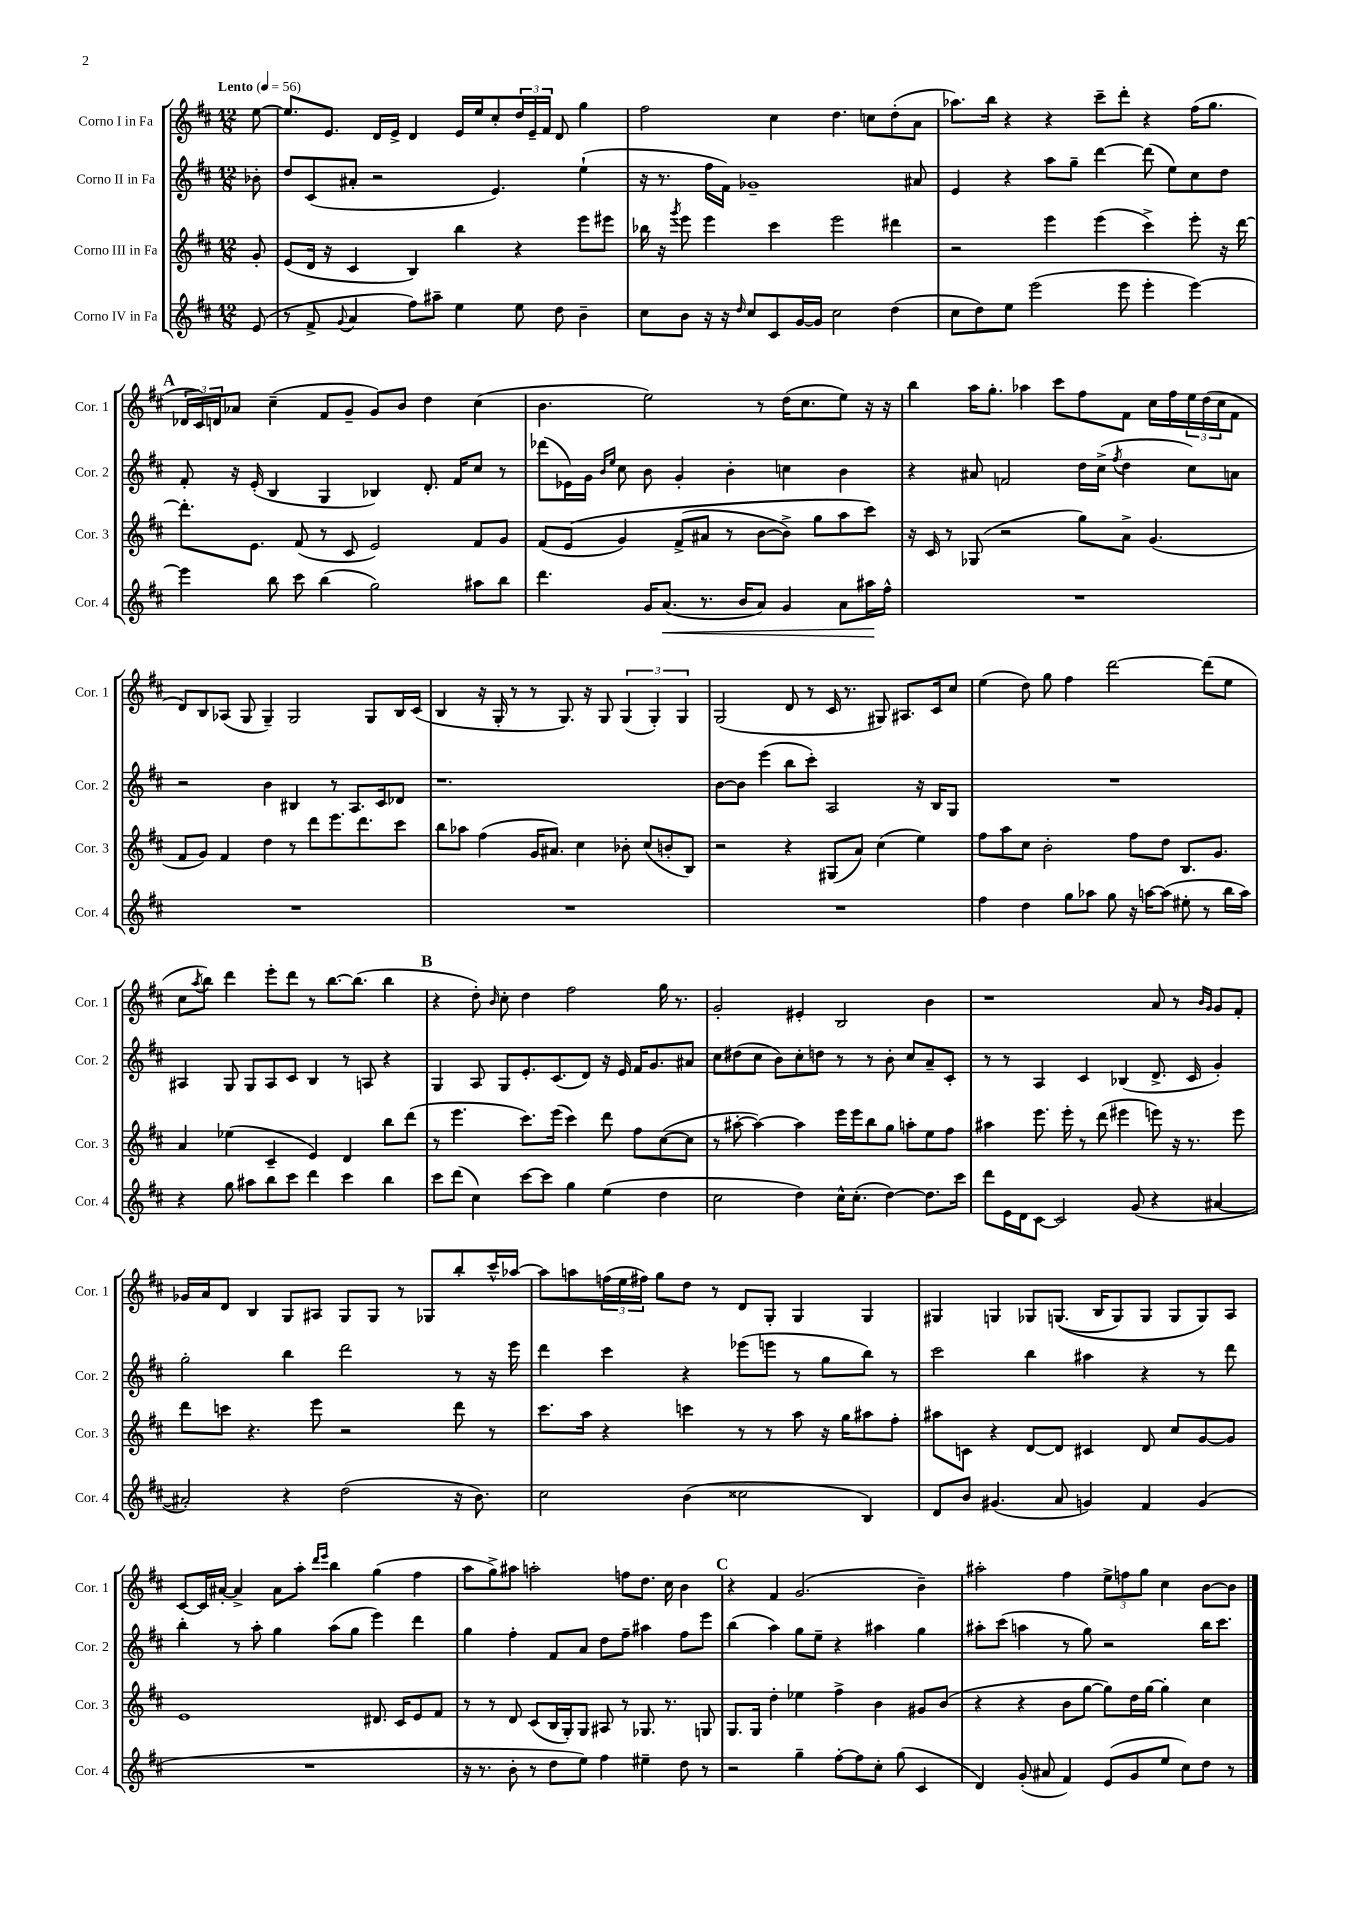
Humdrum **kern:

**kern	**dynam	**kern	**kern	**kern
*part4	*part4	*part3	*part2	*part1
*staff4	*staff4	*staff3	*staff2	*staff1
*I"Corno IV in Fa	*	*I"Corno III in Fa	*I"Corno II in Fa	*I"Corno I in Fa
*I'Cor. 4	*	*I'Cor. 3	*I'Cor. 2	*I'Cor. 1
*clefG2	*	*clefG2	*clefG2	*clefG2
*k[f#c#]	*	*k[f#c#]	*k[f#c#]	*k[f#c#]
*M12/8	*	*M12/8	*M12/8	*M12/8
*MM56	*	*MM56	*MM56	*MM56
=	=	=	=	=
!	!	!	!	!LO:TX:a:B:t=Lento
(8e/	.	8g'/	8b-X'\	[8ee\
=1	=1	=1	=1	=1
8r	.	(8e/L	8dd/L	8.ee/L]
8f#^/	.	16d/Jk	(8c#/	.
.	.	16r	.	8.e/J
8qqg/	.	.	.	.
4a/	.	4c#/	8a#X'/J	.
.	.	.	2r	16d/LL
.	.	.	.	16e^/JJ
8ff#\L)	.	4B/)	.	4d/
8aa#X~\J	.	.	.	.
4ee\	.	4bb\	.	16e/LL
.	.	.	.	16ee/J
.	.	.	4.e/)	8cc#'/
8ee\	.	4r	.	24dd/L
.	.	.	.	24e~/
.	.	.	.	24f#/JJ
8dd\	.	.	.	8d/
4b~\	.	8eee\L	(4ee`\	4gg\
.	.	8eee#X\J	.	.
=2	=2	=2	=2	=2
8cc#\L	.	16bb-X\	16r	2ff#\
.	.	16r	8.r	.
.	.	8qggg/	.	.
8b\J	.	8eee\	.	.
16r	.	4eee\	16ff#\LL	.
16r	.	.	16f#\JJ)	.
16qqdd/	.	.	.	.
8cc#/L	.	.	1g-X~	.
8c#/	.	4ccc#\	.	4cc#\
[16g/L	.	.	.	.
16g/JJ]	.	.	.	.
2cc#\	.	2eee\	.	4.dd\
.	.	.	.	8ccn\L
(4dd\	.	4ddd#X\	.	(8dd'\
.	.	.	8a#X/	8a\J
=3	=3	=3	=3	=3
8cc#\L	.	2r	4e/	8.aa-X\L)
8dd\)	.	.	.	.
.	.	.	.	16bb\Jk
8ee\J	.	.	4r	4r
(2eee\	.	.	.	.
.	.	4eee\	8aa\L	4r
.	.	.	8gg~\J	.
.	.	(4eee\	[4ddd\	8ccc#~\L
8eee\	.	.	.	8ddd'\J
4eee'\	.	4ccc#^\)	(8ddd\]	4r
.	.	.	8ee\L)	.
[4eee\)	.	8eee'\	8cc#\	(16ff#\KL
.	.	.	.	8.gg\J
.	.	16r	8dd\J	.
.	.	[16ddd\	.	.
!!LO:LB:g=z
!!LO:REH:place=s1:t=A
=4	=4	=4	=4	=4
4eee\]	.	8.ddd'\L]	8f#'/	24d-X/LL
.	.	.	.	24c#/)
.	.	.	.	24dn/J
.	.	.	16r	8a-X/J
.	.	8.e\J	(16e'/	.
8bb\	.	.	4B/	(4cc#~\
8ccc#\	.	(8f#/	.	.
(4bb\	.	8r	4G/	8f#/L
.	.	8c#/	.	8g~/J
2gg\)	.	2e/)	4B-X/)	8g/L)
.	.	.	.	8b/J
.	.	.	8.d'/	4dd\
.	.	.	16f#/KL	.
8aa#X\L	.	8f#/L	8cc#/J	(4cc#\
8bb\J	.	8g/J	8r	.
=5	=5	=5	=5	=5
4.ddd\	.	(8f#/L	(8ddd-X\L	4.b\
.	.	(8e/J	16e-X\L)	.
.	.	.	16g\JJ	.
.	.	.	16qqb/LL	.
.	.	.	16qqee/JJ	.
.	.	4g/)	8cc#\	.
16g/KL	.	.	8b\	2ee\)
!	!LO:HP:b	!	!	!
(8.a/J	<	.	.	.
.	.	(8f#^/L	4g'/	.
8.r	.	8a#X/J	.	.
.	.	8r	4b'\	.
16b/KL	.	.	.	.
8a/J)	.	[8b\L	.	8r
4g/	.	8b^\J])	4ccn\	(16dd\KL
.	.	.	.	8.cc#\
.	.	8gg\L	.	.
8a\L	.	8aa\	4b\	8ee\J)
16aa#X\L	.	8ccc#\J)	.	16r
16ff#^^\JJ	[	.	.	16r
=6	=6	=6	=6	=6
1.r	.	16r	4r	4bb\
.	.	16c#/	.	.
.	.	8r	.	.
.	.	(8G-X/	8a#X/	16aa\KL
.	.	.	.	8.gg'\J
.	.	2r	2fn/	.
.	.	.	.	4aa-X\
.	.	.	.	8ccc#\L
.	.	8gg\L)	16dd\LL	8ff#\
.	.	.	(16cc#^\JJ	.
.	.	.	8qff#/	.
.	.	8a^\J	4dd\	8f#\J
.	.	(4.g/	.	16cc#\LL
.	.	.	.	16ff#\
.	.	.	8cc#\L)	24ee\
.	.	.	.	(24dd\
.	.	.	.	24cc#\J
.	.	.	8an\J	8f#\J
!!LO:LB:g=z
=7	=7	=7	=7	=7
1.r	.	8f#/L	2r	8d/L)
.	.	8g/J)	.	8B/
.	.	4f#/	.	(8A-X/J
.	.	.	.	8G/
.	.	4dd\	4b\	4G~/)
.	.	8r	4B#X/	2G/
.	.	8ddd\L	.	.
.	.	8.eee\	8r	.
.	.	.	8.A/L	.
.	.	8.ddd\	.	.
.	.	.	.	8G/L
.	.	.	16c#/k	.
.	.	8ccc#\J	8d-X/J	16B/L
.	.	.	.	(16c#/JJ
=8	=8	=8	=8	=8
1.r	.	8bb\L	1.r	4B/
.	.	8aa-X\J	.	.
.	.	(4ff#\	.	16r
.	.	.	.	16G'/
.	.	.	.	8r
.	.	16g/KL	.	8r
.	.	8.a#X/J)	.	.
.	.	.	.	8.G/)
.	.	4cc#\	.	.
.	.	.	.	16r
.	.	.	.	8G/
.	.	8b-X'\	.	(6G/
.	.	(8cc#/L	.	.
.	.	.	.	6G'/)
.	.	8bn'/	.	.
.	.	.	.	6G/
.	.	8B/J)	.	.
=9	=9	=9	=9	=9
1.r	.	2r	[8b\L	(2G/
.	.	.	8b\J]	.
.	.	.	(4eee\	.
.	.	4r	8bb\L	8d/
.	.	.	8ccc#'\J)	8r
.	.	(8G#X/L	2A/	16c#/
.	.	.	.	8.r
.	.	8a/J)	.	.
.	.	(4cc#\	.	8G#X/)
.	.	.	.	8.A#X/L
.	.	4ee\)	16r	.
.	.	.	16B/KL	16c#/k
.	.	.	8G/J	8cc#/J
=10	=10	=10	=10	=10
4ff#\	.	8ff#\L	1.r	(4ee\
.	.	8aa\	.	.
4dd\	.	8cc#\J	.	8dd\)
.	.	2b'\	.	8gg\
8gg\L	.	.	.	4ff#\
8aa-X\J	.	.	.	.
8gg\	.	.	.	[2ddd\
16r	.	8ff#\L	.	.
[16aan\KL	.	.	.	.
(8aa\J]	.	8dd\J	.	.
8ee#X'\	.	8.B/L	.	.
8r	.	.	.	(8ddd\L]
.	.	8.g/J	.	.
16bb\LL	.	.	.	8ee\J
16aa\JJ)	.	.	.	.
!!LO:LB:g=z
=11	=11	=11	=11	=11
4r	.	4a/	4A#X/	8cc#\L
.	.	.	.	8qaa/
.	.	.	.	8bb\J)
8gg\	.	(4ee-X\	8G/	4ddd\
8aa#X\L	.	.	8G/L	.
8bb\	.	4c#~/	8A#/	8eee'\L
8ccc#\J	.	.	8c#/J	8ddd\J
4ddd\	.	4e/)	4B/	8r
.	.	.	.	[8.bb\L
4ccc#\	.	4d/	8r	.
.	.	.	.	(8.bb\J]
.	.	.	8An/	.
4bb\	.	8bb\L	4r	4bb\
.	.	(8ddd\J	.	.
!!LO:REH:place=s1:t=B
=12	=12	=12	=12	=12
8ccc#\L	.	8r	4G/	4r
(8ddd\J	.	4.eee\	.	.
4cc#\)	.	.	8A/	8dd'\)
.	.	.	.	16qqb/
.	.	.	8G/L	8cc#'\
[8ccc#\L	.	8.ccc#\L)	8.e'/	4dd\
8ccc#\J]	.	.	.	.
.	.	(16eee\Jk	(8.c#/	.
4gg\	.	4ccc#\)	.	2ff#\
.	.	.	8d/J)	.
(4ee\	.	8ddd\	16r	.
.	.	.	16e/	.
.	.	8ff#\L	16f#/KL	.
.	.	.	8.g/	.
4dd\	.	([8cc#\	.	16gg\
.	.	.	.	8.r
.	.	8cc#\J]	8a#X/J	.
=13	=13	=13	=13	=13
2cc#\	.	8r	8cc#\L	2g'/
.	.	[8aa#X'\	(8dd#X\	.
.	.	4aa#\_)	8cc#\J	.
.	.	.	8b\L)	.
4dd\)	.	4aa#\]	8cc#'\	4e#X'/
.	.	.	8ddn\J	.
16cc#^^\KL	.	16eee\LL	8r	2B/
(8.cc#'\J	.	16eee\J	.	.
.	.	8bb\	8r	.
[4dd\)	.	8gg\J	8b'\	.
.	.	8aan'\L	8cc#/L	.
8.dd\L]	.	8ee\	8a~/	4b\
.	.	8ff#\J	8c#'/J	.
16ccc#\Jk	.	.	.	.
=14	=14	=14	=14	=14
8ddd\L	.	4aa#X\	8r	1r
16e\L	.	.	8r	.
16d\J	.	.	.	.
[8c#\J	.	8.eee\	4A/	.
2c#/]	.	.	.	.
.	.	16eee'\	.	.
.	.	8r	4c#/	.
.	.	(8ddd\	.	.
.	.	4eee#X\	(4B-X/	.
(8g/	.	.	.	.
4r	.	8eeen\)	8.d^/	8a/
.	.	16r	.	8r
.	.	8.r	16c#/	.
.	.	.	.	16qqb/LL
.	.	.	.	16qqg/JJ
[4a#X/	.	.	4g'/)	8g/L
.	.	8eee\	.	8f#'/J
!!LO:LB:g=z
=15	=15	=15	=15	=15
2a#X'/])	.	8ddd\L	2gg'\	16g-X/LL
.	.	.	.	16a/J
.	.	8cccn\J	.	8d/J
.	.	4.r	.	4B/
4r	.	.	4bb\	8G/L
.	.	8eee\	.	8A#X/J
(2dd\	.	2r	2ddd\	8G/L
.	.	.	.	8G/J
.	.	.	.	8r
.	.	.	.	8G-X/L
16r	.	8ddd\	8r	8bb'/
8.b\)	.	.	.	.
.	.	8r	16r	16ccc#^^/L
.	.	.	16eee\	[16aa-X/JJ
=16	=16	=16	=16	=16
2cc#\	.	8.ccc#\L	4ddd\	8aa-\L]
.	.	.	.	8aan\
.	.	16aa\Jk	.	.
.	.	4r	4ccc#\	(24ffn\L
.	.	.	.	24ee\
.	.	.	.	24ff#X\JJ)
.	.	.	.	8gg\L
(4b\	.	4cccn\	4r	8dd\J
.	.	.	.	8r
2cc##X\	.	8r	(8eee-X\L	8d/L
.	.	8r	8eeen\J	8G'/J
.	.	8aa\	8r	4G/
.	.	16r	8gg\L	.
.	.	16gg\KL	.	.
4B/)	.	8aa#X\	8bb\J)	4G/
.	.	8ff#'\J	8r	.
=17	=17	=17	=17	=17
8d/L	.	8aa#X\L	2ccc#\	4G#X/
8b/J	.	8cn\J	.	.
(4.g#X/	.	4r	.	4Gn/
.	.	[8d/L	4bb\	8G-X/L
8a/	.	8d/J]	.	((8.Gn/J
4gn/)	.	4c#X/	4aa#X\	.
.	.	.	.	16B/KL
.	.	.	.	8G/)
4f#/	.	8d/	4r	8G/J
.	.	8cc#/L	.	8G/L
(4g/	.	[8g/	8r	8G/)
.	.	8g/J]	8ddd\	8A/J
!!LO:LB:g=z
=18	=18	=18	=18	=18
1.r	.	1e	4bb'\	[8c#/L
.	.	.	.	16c#/L]
.	.	.	.	[16a#X'/JJ
.	.	.	8r	4a#^/]
.	.	.	8aa'\	.
.	.	.	4gg\	8a#\L
.	.	.	.	8aa'\J
.	.	.	.	16qqddd/LL
.	.	.	.	16qqeee/JJ
.	.	.	(8aa\L	4bb\
.	.	.	8gg\J	.
.	.	8.d#X/	4eee\)	(4gg\
.	.	16c#/KL	.	.
.	.	8e/	4ddd\	4ff#\
.	.	8f#/J	.	.
=19	=19	=19	=19	=19
16r	.	8r	4gg\	8aa\L
8.r	.	.	.	.
.	.	8r	.	8gg^\)
8b'\	.	8d/	4ff#'\	8aa#X\J
8r	.	(8c#/L	.	2aan'\
8dd\L	.	16B/L	8f#/L	.
.	.	16G'/J)	.	.
8ee\J)	.	8G/J	8a/J	.
4ff#\	.	8A#X/	8dd\L	.
.	.	8r	8ff#~\J	8ffn\L
4ee#X~\	.	8.G-X/	4aa#X\	8.dd\J
.	.	8.r	.	16cc#\
8dd\	.	.	8ff#\L	4b\
8r	.	8Gn/	8eee\J	.
!!LO:REH:place=s1:t=C
=20	=20	=20	=20	=20
2r	.	8.G/L	(4bb\	4r
.	.	16G/Jk	.	.
.	.	4dd'\	4aa\)	4f#/
4gg~\	.	4ee-X\	8gg\L	(2.g/
.	.	.	8ee~\J	.
[8ff#'\L	.	4ff#^\	4r	.
8ff#\]	.	.	.	.
8cc#'\J	.	4b\	4aa#X\	.
(8gg\	.	.	.	.
4c#/	.	8g#X/L	4gg\	4b~\)
.	.	(8b/J	.	.
=21	=21	=21	=21	=21
4d/)	.	4r	8aa#X'\L	2aa#X'\
.	.	.	(8ccc#\J	.
(8g'/	.	4r	4aan\	.
8a#X/	.	.	.	.
4f#/)	.	8b\L	8r	4ff#\
.	.	[8gg\J	8gg\)	.
(8e/L	.	8gg\L])	2r	12ee^\L
.	.	.	.	12ffn\
8g/	.	16dd\L	.	.
.	.	.	.	12gg\J
.	.	[16gg\JJ	.	.
8ee/J	.	4gg'\]	.	4cc#\
8cc#\L)	.	.	.	.
8dd\J	.	4cc#\	16bb\KL	[8b\L
.	.	.	8.ccc#\J	.
8r	.	.	.	8b\J]
==	==	==	==	==
*-	*-	*-	*-	*-
